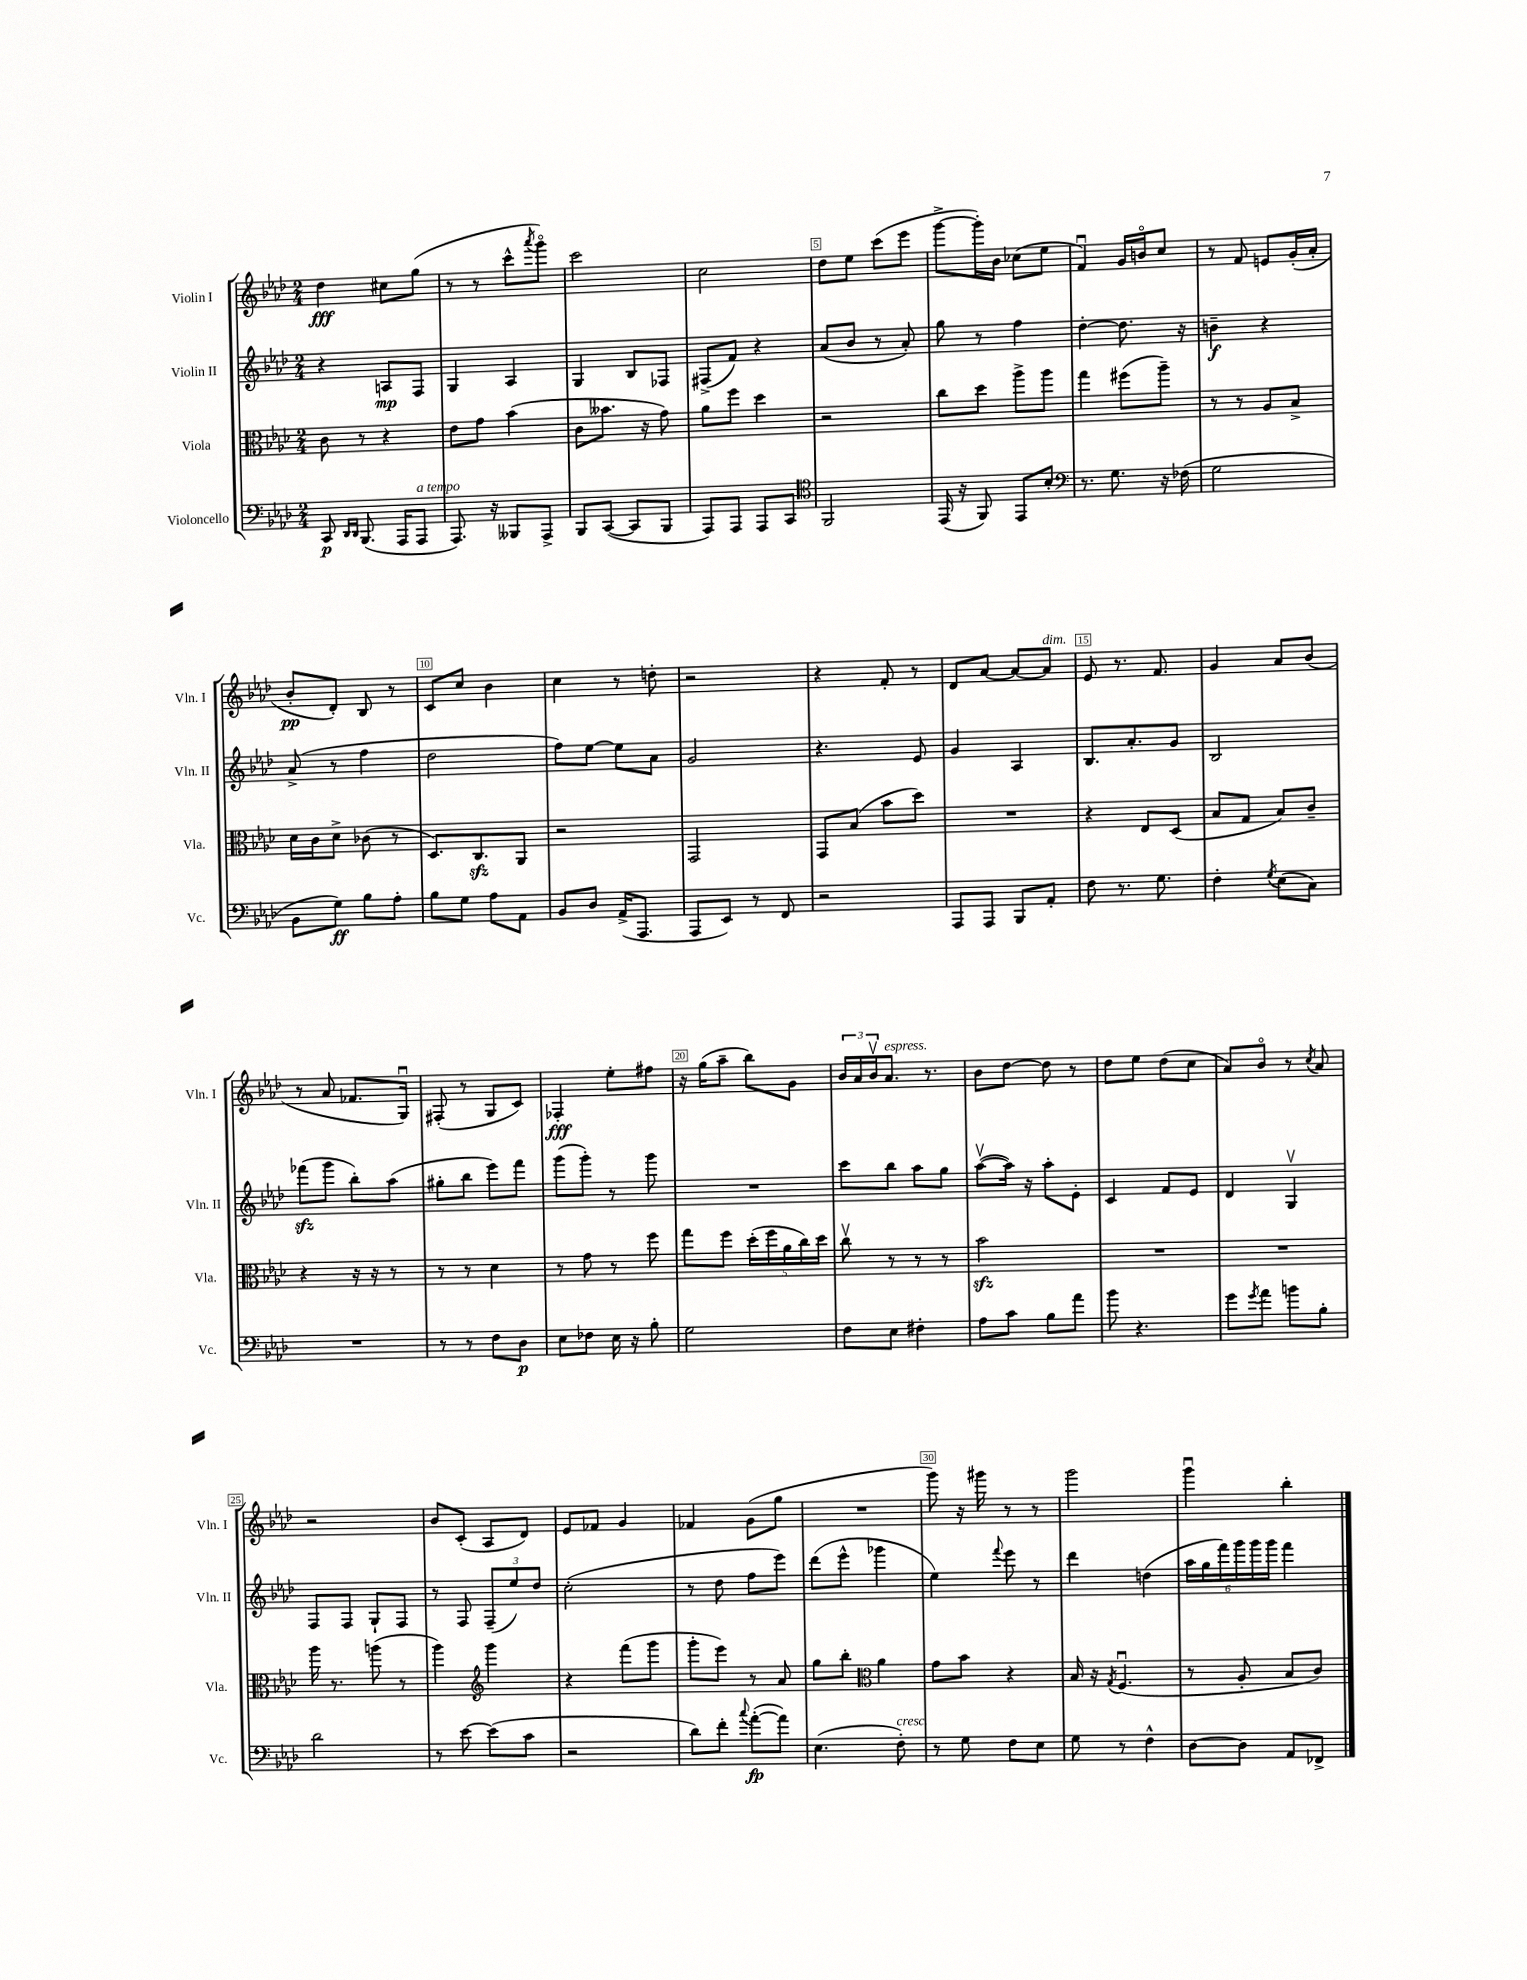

**kern	**dynam	**kern	**kern	**dynam	**kern	**dynam
*part4	*part4	*part3	*part2	*part2	*part1	*part1
*staff4	*staff4	*staff3	*staff2	*staff2	*staff1	*staff1
*I"Violoncello	*	*I"Viola	*I"Violin II	*	*I"Violin I	*
*I'Vc.	*	*I'Vla.	*I'Vln. II	*	*I'Vln. I	*
*clefF4	*	*clefC3	*clefG2	*	*clefG2	*
*k[b-e-a-d-]	*	*k[b-e-a-d-]	*k[b-e-a-d-]	*	*k[b-e-a-d-]	*
*M2/4	*	*M2/4	*M2/4	*	*M2/4	*
=1	=1	=1	=1	=1	=1	=1
8CC/	p	8c\	4r	.	4dd-\	fff
16qqDD-/LL	.	.	.	.	.	.
16qqDD-/JJ	.	.	.	.	.	.
(8.BBB-/	.	8r	.	.	.	.
.	.	4r	8An/L	mp	8cc#X\L	.
16AAA-/KL	.	.	.	.	.	.
!LO:TX:a:i:t=a tempo	!	!	!	!	!	!
8AAA-/J	.	.	8F/J	.	(8gg\J	.
=2	=2	=2	=2	=2	=2	=2
8.AAA-/)	.	8e-\L	4G/	.	8r	.
.	.	8g\J	.	.	8r	.
16r	.	.	.	.	.	.
8BBB--X/L	.	(4b-\	4A-/	.	8ccc^^\L	.
.	.	.	.	.	8qaaa-/	.
8AAA-^/J	.	.	.	.	8ggg\J)	.
=3	=3	=3	=3	=3	=3	=3
8BBB-/L	.	8c\L	4G/	.	2ccc\	.
([8CC/J	.	8.b--X\J	.	.	.	.
8CC/L]	.	.	8B-/L	.	.	.
.	.	16r	.	.	.	.
8BBB-/J	.	8g\)	8F-X/J	.	.	.
=4	=4	=4	=4	=4	=4	=4
8AAA-/L)	.	8a-\L	(8F#X^/L	.	2cc\	.
8AAA-/J	.	8ff\J	8f/J)	.	.	.
8AAA-/L	.	4dd-\	4r	.	.	.
8CC/J	.	.	.	.	.	.
=5	=5	=5	=5	=5	=5	=5
*clefC4	*	*	*	*	*	*
2FF/	.	2r	(8a-/L	.	8dd-\L	.
.	.	.	8b-/J	.	8ee-\J	.
.	.	.	8r	.	(8ccc\L	.
.	.	.	8a-'/)	.	8eee-\J	.
=6	=6	=6	=6	=6	=6	=6
(16EE-/	.	8cc\L	8gg\	.	[8ggg^\L	.
16r	.	.	.	.	.	.
8FF/)	.	8dd-\J	8r	.	16ggg'\L])	.
.	.	.	.	.	16b-\JJ	.
8EE-/L	.	8aa-^\L	4ff\	.	(8cc-X\L	.
8B-'/J	.	8aa-\J	.	.	8ee-\J	.
=7	=7	=7	=7	=7	=7	=7
*clefF4	*	*	*	*	*	*
8.r	.	4gg\	[4dd-'\	.	4fu/)	.
8.G\	.	.	.	.	.	.
.	.	(8ff#X\L	8.dd-\]	.	16g/LL	.
.	.	.	.	.	16bn/J	.
16r	.	8aa-~\J)	.	.	8cc/J	.
(16F-X\	.	.	16r	.	.	.
=8	=8	=8	=8	=8	=8	=8
2G\	.	8r	4bn~\	f	8r	.
.	.	8r	.	.	8f/	.
.	.	8A-/L	4r	.	8en/L	.
.	.	8B-^/J	.	.	(16g'/L	.
.	.	.	.	.	16a-'/JJ	.
!!LO:LB:g=z
=9	=9	=9	=9	=9	=9	=9
8BB-\L	.	16d-\LL	(8a-^/	.	8b-'/L	pp
.	.	16c\J	.	.	.	.
8G\J)	ff	8d-^\J	8r	.	8d-'/J)	.
8B-\L	.	(8c-X\	4ff\	.	8B-/	.
8A-'\J	.	8r	.	.	8r	.
=10	=10	=10	=10	=10	=10	=10
8B-\L	.	8.D-/L)	2dd-\	.	8c/L	.
8G\J	.	.	.	.	8cc/J	.
.	.	8.Czz/	.	.	.	.
8A-\L	.	.	.	.	4b-\	.
8AA-\J	.	8AA-/J	.	.	.	.
=11	=11	=11	=11	=11	=11	=11
8BB-/L	.	2r	8ff\L)	.	4cc\	.
8D-/J	.	.	[8ee-\J	.	.	.
(16AA-^/KL	.	.	8ee-\L]	.	8r	.
8.AAA-/J	.	.	.	.	.	.
.	.	.	8a-\J	.	8ddn'\	.
=12	=12	=12	=12	=12	=12	=12
8AAA-/L	.	2GG/	2g/	.	2r	.
8EE-/J)	.	.	.	.	.	.
8r	.	.	.	.	.	.
8FF/	.	.	.	.	.	.
=13	=13	=13	=13	=13	=13	=13
2r	.	8GG/L	4.r	.	4r	.
.	.	(8B-/J	.	.	.	.
.	.	8b-\L	.	.	8f'/	.
.	.	8dd-\J)	8e-/	.	8r	.
=14	=14	=14	=14	=14	=14	=14
8AAA-/L	.	2r	4g/	.	8d-/L	.
8AAA-/J	.	.	.	.	[8a-/J	.
8BBB-/L	.	.	4A-/	.	8a-/L_	.
!	!	!	!	!	!LO:TX:a:i:t=dim.	!
8AA-'/J	.	.	.	.	8a-/J]	.
=15	=15	=15	=15	=15	=15	=15
8F\	.	4r	8.B-/L	.	8e-/	.
8.r	.	.	.	.	8.r	.
.	.	.	8.a-'/	.	.	.
.	.	8E-/L	.	.	.	.
8.G\	.	.	.	.	8.f/	.
.	.	(8D-/J	8g/J	.	.	.
=16	=16	=16	=16	=16	=16	=16
4F'\	.	8B-/L	2B-/	.	4g/	.
.	.	8G/J	.	.	.	.
8qG/	.	.	.	.	.	.
(8E-\L	.	8B-/L)	.	.	8a-/L	.
8C\J)	.	8c~/J	.	.	(8b-/J	.
!!LO:LB:g=z
=17	=17	=17	=17	=17	=17	=17
2r	.	4r	(8fff-Xzz\L	.	8r	.
.	.	.	8ggg\J	.	8a-/	.
.	.	16r	8bb-'\L)	.	8.f-X/L	.
.	.	16r	.	.	.	.
.	.	8r	(8aa-\J	.	.	.
.	.	.	.	.	16Gu/Jk)	.
=18	=18	=18	=18	=18	=18	=18
8r	.	8r	8gg#X'\L	.	(8F#X'/	.
8r	.	8r	8bb-\J	.	8r	.
8F\L	.	4d-\	8eee-\L)	.	8G/L	.
8D-\J	p	.	8fff\J	.	8c/J)	.
=19	=19	=19	=19	=19	=19	=19
8E-\L	.	8r	(8ggg\L	.	4F-X'/	fff
8F-X\J	.	8g\	8ggg'\J)	.	.	.
16E-\	.	8r	8r	.	8ee-'\L	.
16r	.	.	.	.	.	.
8B-'\	.	8ff\	8ggg\	.	8ff#X\J	.
=20	=20	=20	=20	=20	=20	=20
2G\	.	8gg\L	2r	.	16r	.
.	.	.	.	.	(16gg\KL	.
.	.	8ff\J	.	.	8aa-~\J	.
.	.	(20dd-'\LL	.	.	8bb-\L)	.
.	.	20ff\	.	.	.	.
.	.	20a-\	.	.	.	.
.	.	.	.	.	8g\J	.
.	.	20cc\)	.	.	.	.
.	.	20dd-\JJ	.	.	.	.
=21	=21	=21	=21	=21	=21	=21
8F\L	.	8ccv\	8ccc\L	.	24b-/LL	.
.	.	.	.	.	24a-/	.
.	.	.	.	.	24b-v/J	.
!	!	!	!	!	!LO:TX:a:i:t=espress.	!
8E-\J	.	8r	8bb-\J	.	8.a-/J	.
4F#X'\	.	8r	8aa-\L	.	.	.
.	.	.	.	.	8.r	.
.	.	8r	8gg\J	.	.	.
=22	=22	=22	=22	=22	=22	=22
8A-\L	.	2b-zz\	([8aa-v\L	.	8b-\L	.
8c\J	.	.	16aa-\Jk])	.	[8dd-\J	.
.	.	.	16r	.	.	.
8B-\L	.	.	8aa-'\L	.	8dd-\]	.
8a-\J	.	.	8e-'\J	.	8r	.
=23	=23	=23	=23	=23	=23	=23
8b-\	.	2r	4c/	.	8dd-\L	.
4.r	.	.	.	.	8ee-\J	.
.	.	.	8f/L	.	(8dd-\L	.
.	.	.	8e-/J	.	8cc\J	.
=24	=24	=24	=24	=24	=24	=24
8g\L	.	2r	4d-/	.	8a-/L)	.
8qg/	.	.	.	.	.	.
8a-\J	.	.	.	.	8b-/J	.
8bn\L	.	.	4Gv/	.	8r	.
.	.	.	.	.	8qcc/	.
8B-'\J	.	.	.	.	8a-/	.
!!LO:LB:g=z
=25	=25	=25	=25	=25	=25	=25
2d-\	.	16aa-\	8F/L	.	2r	.
.	.	8.r	.	.	.	.
.	.	.	8F/J	.	.	.
.	.	(8aan\	8G`/L	.	.	.
.	.	8r	8F/J	.	.	.
=26	=26	=26	=26	=26	=26	=26
8r	.	4aa-\)	8r	.	8b-/L	.
[8e-\	.	.	8F/	.	(8c'/J	.
*	*	*clefG2	*	*	*	*
(8e-\L]	.	4ggg\	(12F~/L	.	8A-/L	.
.	.	.	12ee-/)	.	.	.
8c\J	.	.	.	.	8d-/J)	.
.	.	.	12dd-/J	.	.	.
=27	=27	=27	=27	=27	=27	=27
2r	.	4r	(2cc'\	.	8e-/L	.
.	.	.	.	.	8f-X/J	.
.	.	(8fff\L	.	.	4g/	.
.	.	8ggg\J	.	.	.	.
=28	=28	=28	=28	=28	=28	=28
8d-\L)	.	8ggg'\L	8r	.	4f-X/	.
8f'\J	.	8eee-\J)	8dd-\	.	.	.
8qqcc/	.	.	.	.	.	.
([8a-'\L	fp	8r	8ff\L	.	(8g\L	.
8a-\J])	.	8a-/	8eee-\J)	.	8gg\J	.
=29	=29	=29	=29	=29	=29	=29
(4.E-\	.	8gg\L	(8ddd-\L	.	2r	.
.	.	8bb-'\J	8eee-^^\J	.	.	.
*	*	*clefC3	*	*	*	*
.	.	4a-\	4ggg-X\	.	.	.
!LO:TX:a:i:t=cresc.	!	!	!	!	!	!
8F'\)	.	.	.	.	.	.
=30	=30	=30	=30	=30	=30	=30
8r	.	8g\L	4ee-\)	.	8ggg\)	.
8G\	.	8b-\J	.	.	16r	.
.	.	.	.	.	16ggg#X\	.
.	.	.	8qqfff/	.	.	.
8F\L	.	4r	8eee-\	.	8r	.
8E-\J	.	.	8r	.	8r	.
=31	=31	=31	=31	=31	=31	=31
8G\	.	16B-/	4ddd-\	.	2ggg\	.
.	.	16r	.	.	.	.
.	.	8qG/	.	.	.	.
8r	.	(4.Fu/	.	.	.	.
4F^^\	.	.	(4ddn\	.	.	.
=32	=32	=32	=32	=32	=32	=32
[8D-\L	.	8r	24aa-\LL	.	4gggu\	.
.	.	.	24gg\	.	.	.
.	.	.	24fff\)	.	.	.
8D-\J]	.	8A-'/	24ggg\	.	.	.
.	.	.	24ggg\	.	.	.
.	.	.	24ggg\JJ	.	.	.
8AA-/L	.	8B-/L	4fff\	.	4bb-'\	.
8FF-X^/J	.	8c/J)	.	.	.	.
==	==	==	==	==	==	==
*-	*-	*-	*-	*-	*-	*-
